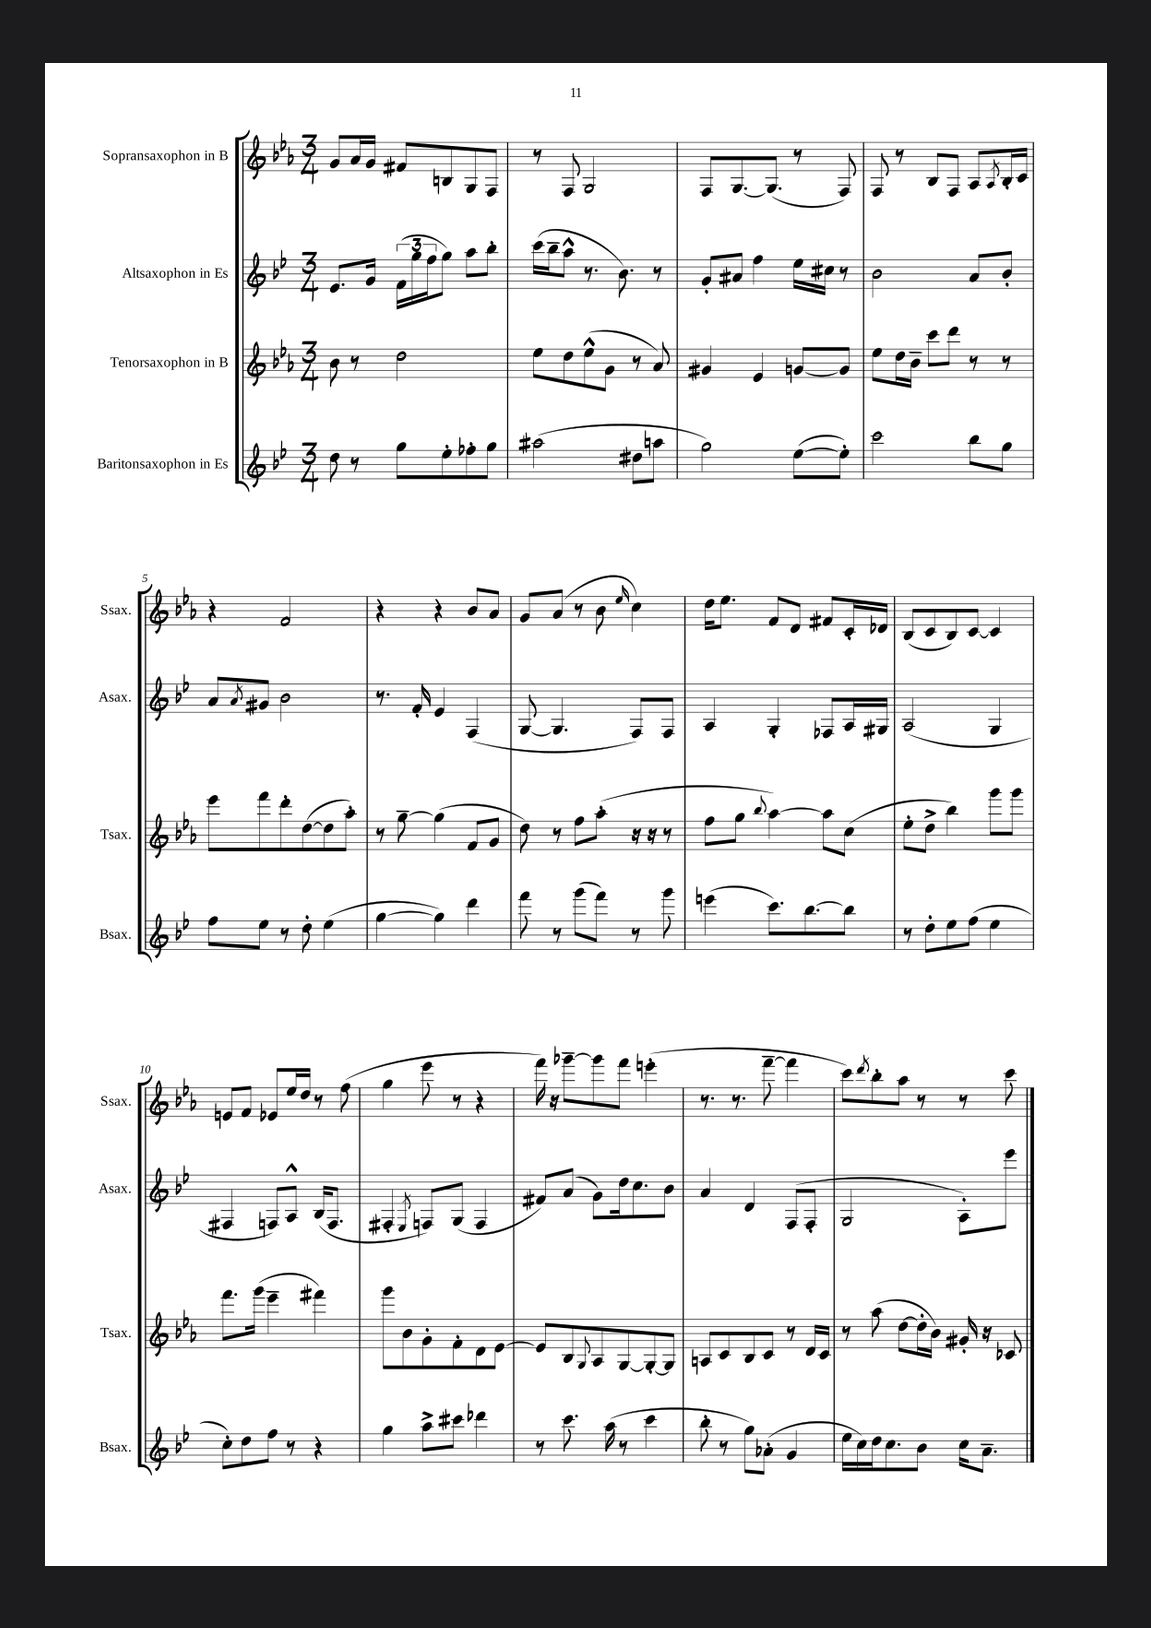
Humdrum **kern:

**kern	**kern	**kern	**kern
*staff4	*staff3	*staff2	*staff1
*clefG2	*clefG2	*clefG2	*clefG2
*k[b-e-]	*k[b-e-a-]	*k[b-e-]	*k[b-e-a-]
*M3/4	*M3/4	*M3/4	*M3/4
8dd	8b-	8.e-	8g
8r	8r	.	16a-
.	.	16g	16g
8gg	2dd	(24f	8f#
.	.	24gg	.
.	.	24ff	.
8ee-'	.	8gg)	8B
8ff-'	.	8aa	8G
8gg	.	8bb-'	8F
=	=	=	=
(2aa#	8ee-	(16ccc	8r
.	.	16bb-~	.
.	8dd	8aa^^	8F
.	(8ee-^^	8.r	2G
.	8g	.	.
.	.	8.b-)	.
8dd#	8r	.	.
8aa	8a-)	8r	.
=	=	=	=
2gg)	4g#	8g'	8F
.	.	8a#	[8.G
.	4e-	4ff	.
.	.	.	(8.G]
([8ee-	[8g	16ee-	8r
.	.	16cc#	.
8ee-'])	8g]	8r	8F)
=	=	=	=
2ccc	8ee-	2b-	8F
.	16dd	.	8r
.	16b-~	.	.
.	8ccc	.	8B-
.	8ddd	.	8F
8bb-	8r	8a	8A-
.	.	.	8qA-
8gg	8r	8b-'	16B-'
.	.	.	16c
=	=	=	=
8ff	8eee-	8a	4r
.	.	8qa	.
8ee-	8fff	8g#	.
8r	8ddd'	2b-	2f
8dd'	([8dd	.	.
(4ee-	8dd]	.	.
.	8aa-')	.	.
=	=	=	=
[4gg	8r	8.r	4r
.	[8gg~	.	.
.	.	16f'	.
4gg])	(4gg]	4e-	4r
4ddd	8f	(4F	8b-
.	8g	.	8a-
=	=	=	=
8fff	8dd)	[8G	8g
8r	8r	4.G]	(8a-
(8ggg	8ff	.	8r
8fff)	(8aa-'	.	8b-
.	.	.	16qqee-
8r	16r	8F)	4cc)
.	16r	.	.
8ggg	8r	8F	.
=	=	=	=
(4eee	8ff	4A	16dd
.	.	.	8.ee-
.	8gg	.	.
.	8qqbb-	.	.
8.ccc)	[4aa-)	4G'	8f
.	.	.	8d
[8.bb-	.	.	.
.	8aa-]	8F-	8f#
8bb-]	(8cc	16A	16c'
.	.	16G#	16d-
=	=	=	=
8r	8ee-'	(2A	(8B-
8dd'	8dd^	.	8c
8ee-	4bb-)	.	8B-)
(8ff	.	.	[8c
4ee-	8ggg	4G	4c]
.	8ggg	.	.
=	=	=	=
8cc')	8.fff	4F#	8e
8dd	.	.	8f
.	(16ggg	.	.
8ff	4eee-~	8F)	8e-
8r	.	8A^^	16ee-
.	.	.	16dd
4r	4fff#)	(16B-	8r
.	.	8.F	.
.	.	.	(8ff
=	=	=	=
4gg	8ggg	4F#'	4gg
.	8b-	.	.
.	.	8qE-	.
8aa^	8g'	8F)	8eee-
8ccc#	8f'	(8G	8r
4ddd-	8d	4F	4r
.	[8e-	.	.
=	=	=	=
8r	8e-]	8f#)	16fff)
.	.	.	16r
8.ccc	8B-	(8a	[8ggg-~
.	8qqG	.	.
.	8A-	8g)	8ggg-]
(16aa	.	.	.
8r	[8G	16dd	8fff
.	.	8.cc	.
4ccc	8G'_	.	(4eee'
.	8G]	8b-	.
=	=	=	=
8bb-'	8A	4a	8.r
8r	8c	.	.
.	.	.	8.r
8gg)	8B-	4d	.
(8a-'	8c	.	[8fff~
4g	8r	(8F	4fff]
.	16d	8F'	.
.	16c	.	.
=	=	=	=
16ee-	8r	2G	8ccc)
16cc)	.	.	.
.	.	.	8qddd
16dd	(8aa-	.	8bb-'
8.cc	.	.	.
.	[8dd	.	8aa-
8b-	16dd']	.	8r
.	16b-)	.	.
16cc	16g#'	8A')	8r
8.a~	16r	.	.
.	8c-	8eee-	8ccc
==	==	==	==
*-	*-	*-	*-
